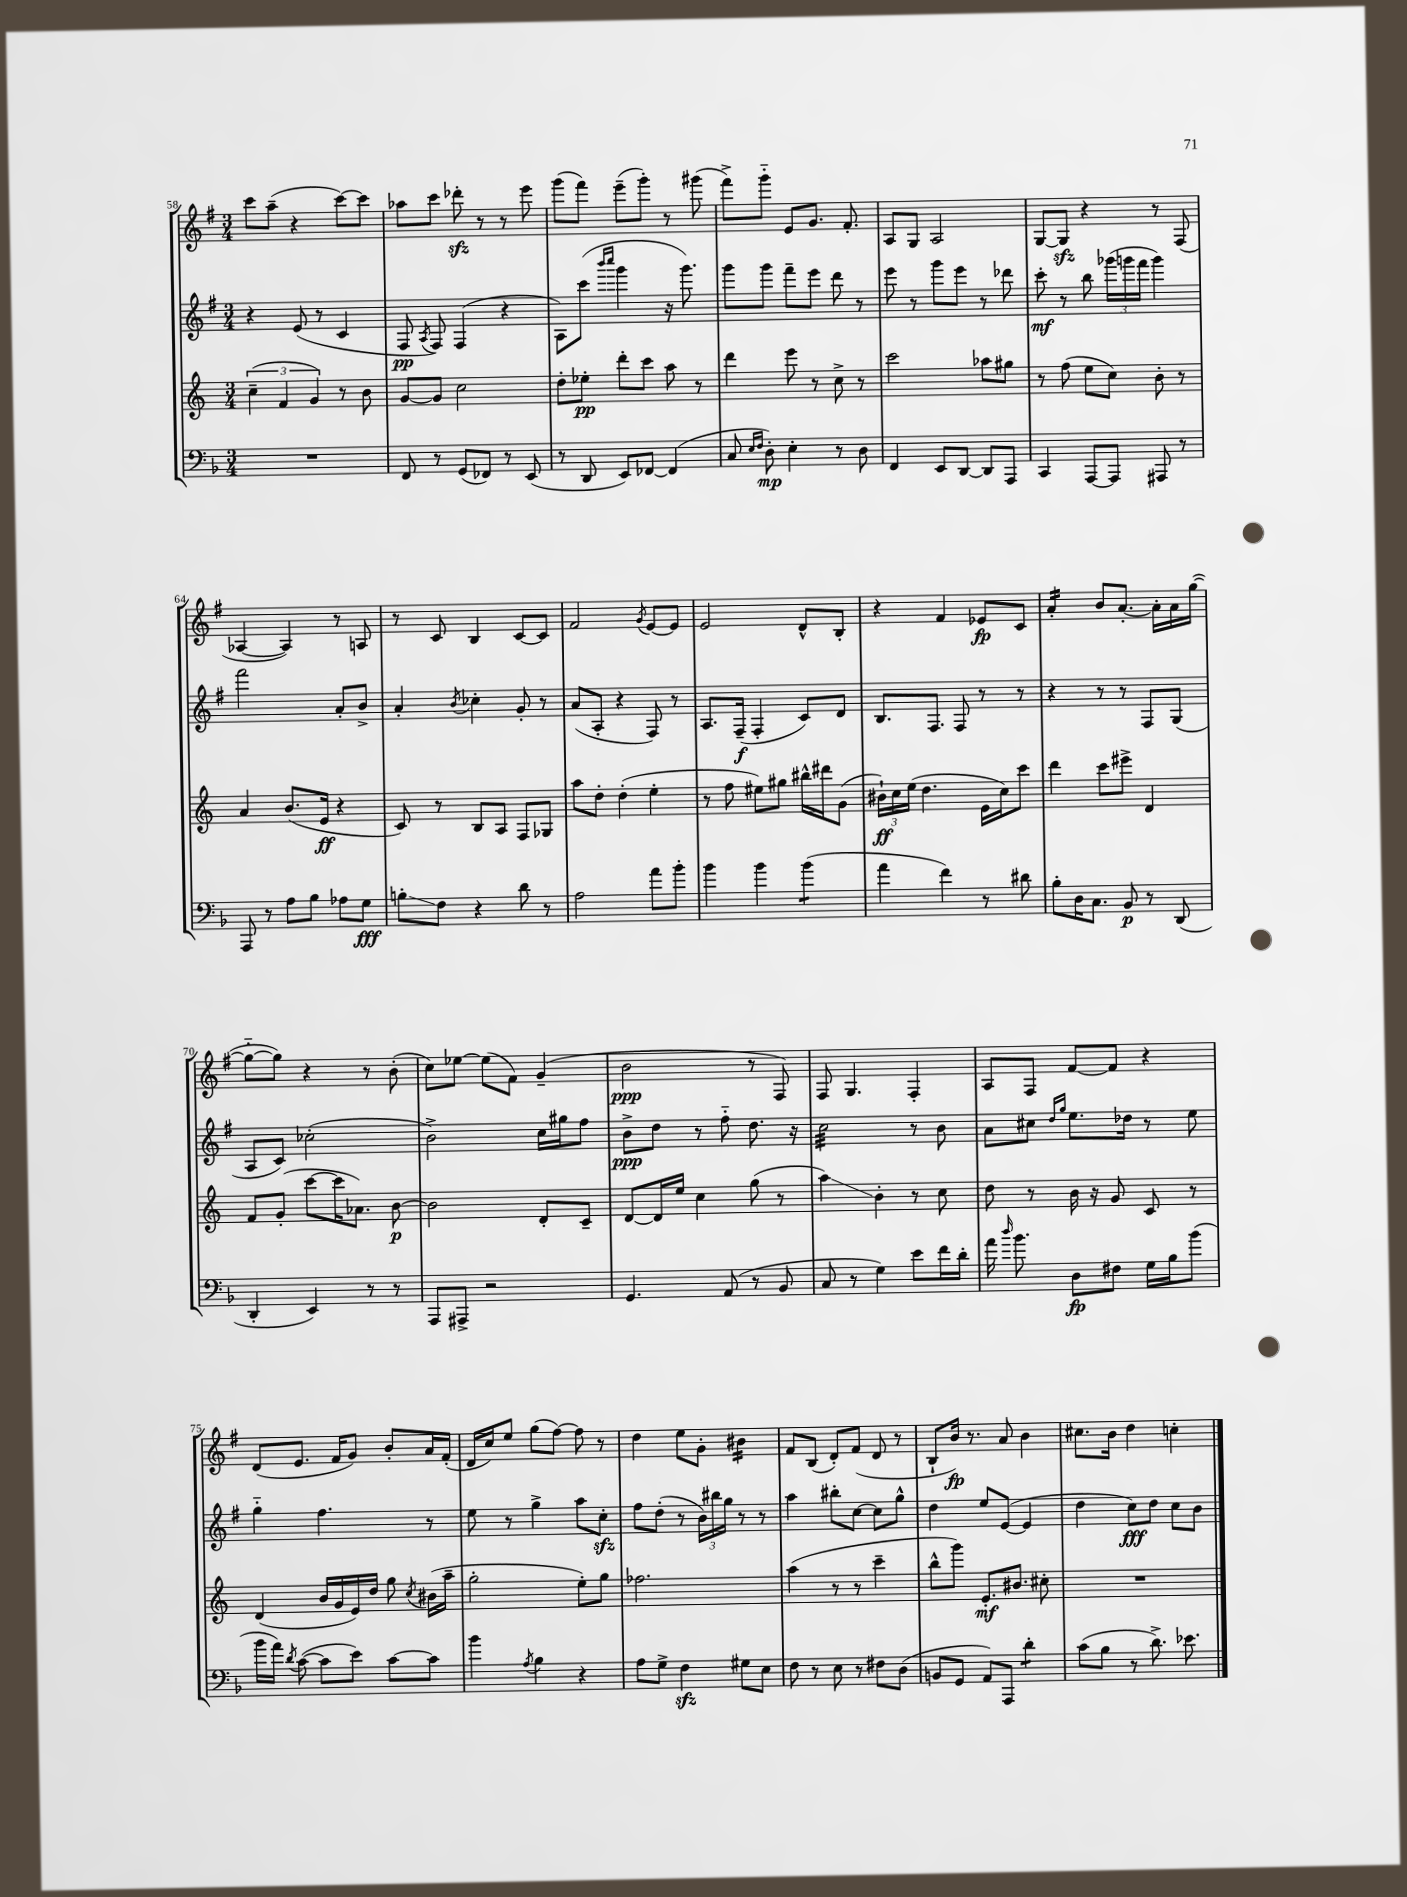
<<
\new StaffGroup <<
\new Staff = "s0" {
    \clef treble \key g \major \numericTimeSignature \time 3/4
    \autoBeamOff c'''8[ a''8]--( r4 c'''8[~) c'''8] |
    aes''8[ c'''8] des'''8-.\sfz r8 r8 e'''8 |
    g'''8[( fis'''8]) e'''8[--( g'''8]-.) r8 gis'''8( |
    fis'''8[->) g'''8]-_ e'8[ g'8.] fis'8.-. |
    a8[ g8] a2 |
    g8[~ g8]\sfz r4 r8 fis8( |
    aes4~ aes4) r8 a8 |
    r8 c'8 b4 c'8[~ c'8] |
    fis'2 \acciaccatura { g'8 } e'8[~ e'8] |
    e'2 d'8[-^ b8]-. |
    r4 fis'4 ees'8[\fp c'8] |
    a'4:16-. b'8[ a'8.]~-. a'16[-. a'16 g''16]~( |
    g''8[~-_ g''8]) r4 r8 b'8-.( |
    c''8[) ees''8]~ ees''8[( fis'8]) g'4--( |
    b'2\ppp r8 fis8) |
    fis8 g4. fis4-. |
    a8[ fis8] fis'8[~ fis'8] r4 |
    d'8[( e'8.] fis'16[ g'8]) b'8[-. a'16 fis'16]-.( |
    d'16[ c''16) e''8] g''8[( fis''8]~) fis''8 r8 |
    d''4 e''8[ g'8]-. bis'4:16 |
    fis'8[ b8]( d'8[-.) fis'8]( d'8 r8 |
    b8[-! b'16]\fp) r8. a'8 b'4 |
    cis''8.[ b'16] d''4 c''4-. \bar "|." |
}
\new Staff = "s1" {
    \clef treble \key g \major \numericTimeSignature \time 3/4
    \autoBeamOff r4 e'8( r8 c'4 |
    fis8\pp \acciaccatura { a8 } fis8) fis4( r4 |
    a8[) c'''8]( \grace { b'''16[ c''''16] } g'''4 r16 g'''8.) |
    g'''8[ g'''8] fis'''8[-- e'''8] d'''8 r8 |
    e'''8 r8 g'''8[ e'''8] r8 des'''8 |
    c'''8-.\mf r8 b''8 \tuplet 3/2 { ges'''16[( g'''16 fis'''16] } g'''4) |
    fis'''2 a'8[-. b'8]-> |
    a'4-. \acciaccatura { b'8 } ces''4-. g'8-. r8 |
    a'8[( a8]-. r4 fis8) r8 |
    a8.[ fis16]--\f( fis4-. c'8[) d'8] |
    b8.[ fis8.] fis8 r8 r8 |
    r4 r8 r8 fis8[ g8]( |
    a8[ c'8]) ces''2-.( |
    b'2->) c''16[ gis''16 fis''8] |
    b'8[->\ppp d''8] r8 fis''8-_ d''8. r16 |
    c''2:32 r8 b'8 |
    a'8[ cis''8] \grace { d''16[ g''16] } e''8.[ des''16] r8 e''8 |
    g''4-_ fis''4. r8 |
    e''8 r8 g''4-> a''8[ c''8]-.\sfz |
    fis''8[ d''8]-.( r8 \tuplet 3/2 { b'16[) bis''16 g''16] } r8 r8 |
    a''4 bis''8[-. c''8]~ c''8[ g''8]-^ |
    d''4 e''8[ e'8]~( e'4 |
    d''4 c''8[\fff) d''8] c''8[ b'8] \bar "|." |
}
\new Staff = "s2" {
    \clef treble \key c \major \numericTimeSignature \time 3/4
    \autoBeamOff \tuplet 3/2 { c''4--( f'4 g'4) } r8 b'8 |
    g'8[~ g'8] c''2 |
    d''8[-. ees''8]-.\pp d'''8[-. c'''8] a''8 r8 |
    d'''4 e'''8 r8 c''8-> r8 |
    c'''2 aes''8[ gis''8] |
    r8 f''8( e''8[ c''8]) b'8-. r8 |
    a'4 b'8.[( e'16]\ff r4 |
    c'8) r8 b8[ a8] f8[ ges8] |
    a''8[ d''8]-. d''4-.( e''4-. |
    r8 f''8 eis''8[) gis''8] bis''16[-^ dis'''16 g'8]( |
    \tuplet 3/2 { bis'16[-!\ff) c''16 e''16]( } d''4. e'16[ c''16) c'''8] |
    d'''4 c'''8[ eis'''8]-> d'4 |
    f'8[ g'8]-.( c'''8[~ c'''16 aes'8.]) b'8~\p |
    b'2 d'8[-. c'8]-- |
    d'8[~ d'16 e''16] c''4 g''8( r8 |
    a''4\glissando) b'4-. r8 c''8 |
    d''8 r8 b'16 r16 g'8 c'8 r8 |
    d'4( b'16[ g'16 e'16) d''16] g''8 \acciaccatura { c''8 } bis'16[( a''16]-- |
    g''2-. e''8[-.) g''8] |
    fes''2. |
    a''4( r8 r8 c'''4-- |
    b''8[-^ g'''8]) e'8.[-.\mf bis'8.] cis''8-. |
    R2. \bar "|." |
}
\new Staff = "s3" {
    \clef bass \key f \major \numericTimeSignature \time 3/4
    \autoBeamOff R2. |
    f,8 r8 g,8[( fes,8]) r8 e,8( |
    r8 d,8 e,8[) fes,8]~ fes,4( |
    c8 \grace { e16[ f16] } d8-.\mp) e4-. r8 d8 |
    f,4 e,8[ d,8]~ d,8[ a,,8] |
    c,4 a,,8[~ a,,8] ais,,8 r8 |
    a,,8 r8 a8[ bes8] aes8[ g8]\fff |
    b8[-.\glissando f8] r4 d'8 r8 |
    a2 a'8[ bes'8]-. |
    bes'4 bes'4 bes'4:8( |
    a'4 f'4) r8 dis'8 |
    bes8[-. d16 c8.] bes,8\p r8 d,8( |
    d,4-. e,4) r8 r8 |
    a,,8[ ais,,8]-> r2 |
    g,4. a,8( r8 bes,8 |
    c8 r8 g4) e'8[ f'16 d'16]-. |
    a'16 \grace { d''16 } bes'8. d8[\fp fis8] g16[ bes16 bes'8]( |
    bes'16[ a'16]) \acciaccatura { d'8 } c'8~( c'8[ e'8]) c'8[~ c'8] |
    bes'4 \acciaccatura { a8 } bes4 r4 |
    a8[ g8]-> f4\sfz gis8[ e8] |
    f8 r8 e8 r8 fis8[ d8]( |
    b,8[ g,8] a,8[) a,,8] d'4:8-. |
    c'8[( bes8] r8 d'8.->) ees'8. \bar "|." |
}
>>
>>
\layout { \context { \Score currentBarNumber = #58 } }
